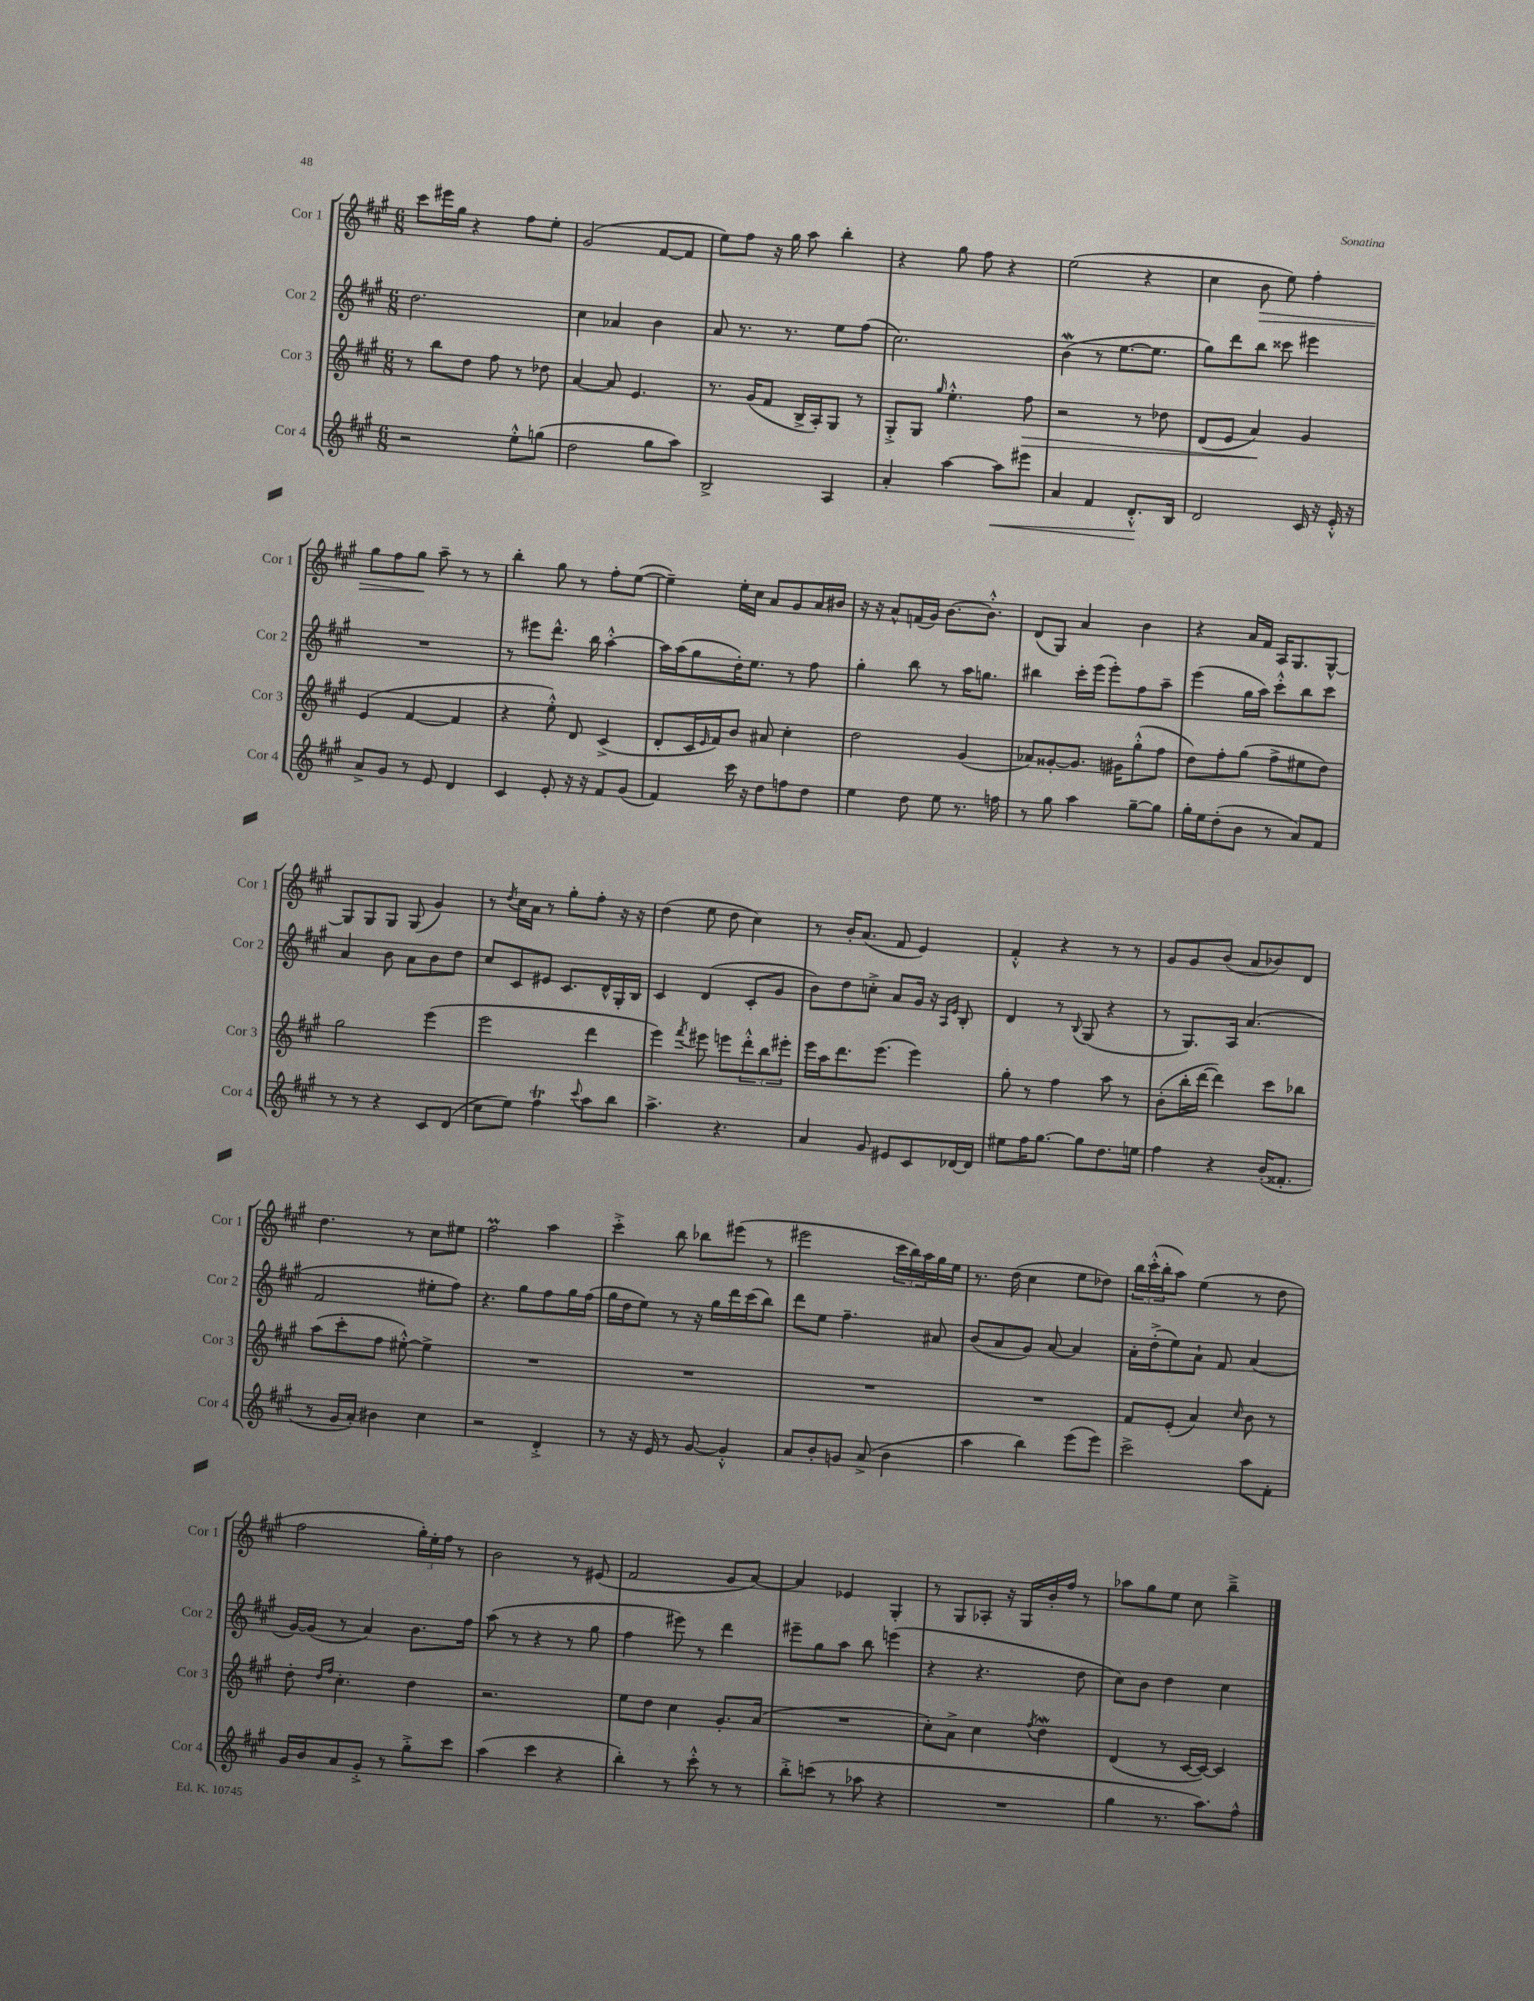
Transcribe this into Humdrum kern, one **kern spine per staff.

**kern	**dynam	**kern	**dynam	**kern	**kern	**dynam
*part4	*part4	*part3	*part3	*part2	*part1	*part1
*staff4	*staff4	*staff3	*staff3	*staff2	*staff1	*staff1
*I"Cor 4	*	*I"Cor 3	*	*I"Cor 2	*I"Cor 1	*
*I'Cor 4	*	*I'Cor 3	*	*I'Cor 2	*I'Cor 1	*
*clefG2	*	*clefG2	*	*clefG2	*clefG2	*
*k[f#c#g#]	*	*k[f#c#g#]	*	*k[f#c#g#]	*k[f#c#g#]	*
*M6/8	*	*M6/8	*	*M6/8	*M6/8	*
=92	=92	=92	=92	=92	=92	=92
2r	.	8r	.	2.dd\	8ccc#\L	.
.	.	8bb\L	.	.	16eee#X\L	.
.	.	.	.	.	16gg#\JJ	.
.	.	8dd\J	.	.	4r	.
.	.	8ff#\	.	.	.	.
8ee'^^\L	.	8r	.	.	8ff#\L	.
(8ggn\J	.	8dd-X\	.	.	8ee'\J	.
=93	=93	=93	=93	=93	=93	=93
2dd\	.	[4a/	.	4cc#\	(2g#/	.
.	.	8a/]	.	4a-X/	.	.
.	.	4.e/	.	.	.	.
8gg#\L	.	.	.	4b\	[8f#/L	.
8aa\J)	.	.	.	.	8f#/J]	.
=94	=94	=94	=94	=94	=94	=94
2B^/	.	8.r	.	8a/	8ee\L)	.
.	.	.	.	8.r	8ff#\J	.
.	.	(16g#/KL	.	.	.	.
.	.	8f#/J	.	.	16r	.
.	.	.	.	8.r	16gg#\	.
.	.	16B^/LL	.	.	8aa\	.
.	.	16A'/J)	.	.	.	.
4A/	.	8G#/J	.	8ee\L	4bb'\	.
.	.	8r	.	(8ff#\J	.	.
=95	=95	=95	=95	=95	=95	=95
4a'/	.	8G#'^/L	.	2.cc#\)	4r	.
.	.	8G#/J	.	.	.	.
.	.	16qqgg#/	.	.	.	.
[4aa\	.	4.ee'^^\	.	.	8gg#\	.
.	.	.	.	.	8ff#\	.
!	!LO:HP:b	!	!	!	!	!
8aa\L]	<	.	.	.	4r	.
!	!	!	!LO:HP:b	!	!	!
8eee#X\J	.	8ff#\	>	.	.	.
=96	=96	=96	=96	=96	=96	=96
4a/	.	2r	.	(4bW\	(2ee\	.
4f#/	.	.	.	8r	.	.
.	.	.	.	[8.ee\L	.	.
8.d'^^/L	.	8r	.	.	4r	.
.	.	.	.	8.ee\J]	.	.
.	.	8dd-X\	.	.	.	.
16B/Jk	[	.	.	.	.	.
=97	=97	=97	=97	=97	=97	=97
2d/	.	(8d/L	.	8gg#\L)	4cc#\	.
.	.	8e/J	.	8ddd\	.	.
!	!	!	!	!	!	!LO:HP:b
.	.	4a/)	.	8bb\J	8b\	>
.	.	.	.	8ccc##X\	8ee\)	.
16c#/	.	4g#/	]	4eee#X\	4ff#'\	.
16r	.	.	.	.	.	.
16e'^^/	.	.	.	.	.	.
16r	.	.	.	.	.	.
!!LO:LB:g=z
=98	=98	=98	=98	=98	=98	=98
8a^/L	.	(4e/	.	2.r	8gg#\L	.
8g#/J	.	.	.	.	8ff#\	.
8r	.	[4f#/	.	.	8gg#\J	.
8e/	.	.	.	.	8aa~\	]
4d/	.	4f#/]	.	.	8r	.
.	.	.	.	.	8r	.
=99	=99	=99	=99	=99	=99	=99
4c#/	.	4r	.	8r	4bb'\	.
.	.	.	.	8eee#X\L	.	.
8e'/	.	8ee'^^\)	.	8.ddd^^\J	8gg#\	.
16r	.	8d/	.	.	8r	.
16r	.	.	.	16bb\	.	.
8f#/L	.	(4c#^/	.	[4aa'^^\	8ff#'\L	.
(8g#/J	.	.	.	.	([8ee\J	.
=100	=100	=100	=100	=100	=100	=100
4f#/)	.	8d'/L	.	16aa\LL]	4ee~\])	.
.	.	.	.	(16aa\J	.	.
.	.	16c#/L	.	8gg#\	.	.
.	.	16qqe/	.	.	.	.
.	.	16f#/J)	.	.	.	.
16ccc#\	.	8b/J	.	16dd'\K)	16ee'\LL	.
16r	.	.	.	8.ee\J	16cc#\JJ	.
8dd\L	.	8a#X/	.	.	8a/L	.
8ffn\	.	4cc#'\	.	8r	8g#/	.
8dd\J	.	.	.	8ff#\	16a/L	.
.	.	.	.	.	16b#X/JJ	.
=101	=101	=101	=101	=101	=101	=101
4ee\	.	2dd\	.	4gg#'\	16r	.
.	.	.	.	.	16r	.
.	.	.	.	.	8a^^/L	.
8dd\	.	.	.	8bb\	(16fn/L	.
.	.	.	.	.	16g#/JJ)	.
8ee\	.	.	.	8r	[8.b\L	.
8.r	.	(4g#/	.	16aa\KL	.	.
.	.	.	.	8.ggn\J	8.b'^^\J]	.
16ffn\	.	.	.	.	.	.
=102	=102	=102	=102	=102	=102	=102
8r	.	8a-X/L)	.	4bb#X\	(8d/L	.
8gg#\	.	[8g##X'/	.	.	8G#/J)	.
4aa\	.	8.g##/J]	.	16ccc#'\LL	4a/	.
.	.	.	.	(16eee\JJ	.	.
.	.	.	.	8eee'\L)	.	.
.	.	16g#X\KL	.	.	.	.
[8gg#~\L	.	(8gg#'^^\	.	8ff#\	4b\	.
8gg#\J]	.	8ff#\J	.	8aa~\J	.	.
=103	=103	=103	=103	=103	=103	=103
16gg#'\LL	.	8dd\L)	.	(4eee\	4r	.
16ee\J	.	.	.	.	.	.
(8dd'\	.	8ff#'\	.	.	.	.
8b\J	.	(8gg#\J	.	16gg#\LL	16a/LL	.
.	.	.	.	16aa\JJ)	16f#/JJ	.
8r	.	8ff#^\L	.	8ccc#'^^\L	16A/KL	.
.	.	.	.	.	8.G#/	.
8a/L)	.	8ee#X\	.	8bb\	.	.
8f#/J	.	8dd\J)	.	8ccc#\J	[8G#^^/J	.
!!LO:LB:g=z
=104	=104	=104	=104	=104	=104	=104
8r	.	2gg#\	.	4a/	8G#/L]	.
8r	.	.	.	.	8G#/	.
4r	.	.	.	8b\	8G#/J	.
.	.	.	.	8a\L	(8G#/	.
8c#/L	.	(4eee\	.	8b\	4g#/)	.
(8d/J	.	.	.	8dd\J	.	.
=105	=105	=105	=105	=105	=105	=105
8cc#\L	.	2eee\	.	8cc#/L	8r	.
.	.	.	.	.	8qdd/	.
8ee\J)	.	.	.	8c#/	16cc#\LL	.
.	.	.	.	.	16a\JJ	.
4ff#T\	.	.	.	8e#X/J	8r	.
.	.	.	.	8.c#/L	8gg#'\L	.
8qqccc#/	.	.	.	.	.	.
8aa\L	.	4ddd\	.	.	8ff#'\J	.
.	.	.	.	16d^^/L	.	.
8bb\J	.	.	.	16G#'/	16r	.
.	.	.	.	16B/JJ	16r	.
=106	=106	=106	=106	=106	=106	=106
4.aa^\	.	4eee\)	.	4c#/	(4dd\	.
.	.	8qfff#/	.	.	.	.
.	.	8eee#X\	.	(4d/	8ee\	.
4.r	.	8eeen\L	.	.	8dd\	.
.	.	12ddd'^^\	.	8c#'/L	4cc#\)	.
.	.	12bb\	.	.	.	.
.	.	.	.	8g#/J	.	.
.	.	12eee#X'\J	.	.	.	.
=107	=107	=107	=107	=107	=107	=107
4a/	.	16eee\LL	.	8b\L)	8r	.
.	.	16aa\J	.	.	.	.
.	.	8.ddd\	.	8dd\	16b'/KL	.
.	.	.	.	.	(8.a/J	.
8g#/	.	.	.	8ccn'^\J	.	.
.	.	(8.eee\J	.	.	.	.
8e#X/L	.	.	.	8a/L	8f#/	.
8c#/	.	4eee\)	.	16g#/Jk	4e/)	.
.	.	.	.	16r	.	.
.	.	.	.	16qqA/LL	.	.
.	.	.	.	16qqe/JJ	.	.
[16d-X/L	.	.	.	8B'/	.	.
16d-/JJ]	.	.	.	.	.	.
=108	=108	=108	=108	=108	=108	=108
8ee#X\L	.	8gg#'\	.	4d/	4f#'^^/	.
16ff#\K	.	8r	.	.	.	.
[8.gg#\J	.	.	.	.	.	.
.	.	4ff#\	.	8r	4r	.
.	.	.	.	8qqB/	.	.
8gg#\L]	.	.	.	(8G#/	.	.
8.dd\	.	8aa\	.	4r	8r	.
.	.	8r	.	.	8r	.
16een\Jk	.	.	.	.	.	.
=109	=109	=109	=109	=109	=109	=109
4ff#\	.	(8b'\L	.	8r	8g#/L	.
.	.	16bb'\L	.	8.G#/L)	8g#/	.
.	.	[16ddd\JJ	.	.	.	.
4r	.	4ddd\])	.	.	(8b/J	.
.	.	.	.	16A/Jk	.	.
.	.	.	.	(4.a/	8a/L	.
(16b'/KL	.	8ccc#\L	.	.	8b-X/)	.
8.f##X'/J	.	.	.	.	.	.
.	.	8bb-X\J	.	.	8d/J	.
!!LO:LB:g=z
=110	=110	=110	=110	=110	=110	=110
8r	.	(8aa\L	.	2f#/	4.dd\	.
16g#/LL	.	8ccc#'\	.	.	.	.
16a'/JJ)	.	.	.	.	.	.
4b#X\	.	8ff#\J	.	.	.	.
.	.	[8ee#X'^^\)	.	.	8r	.
4cc#\	.	4ee#^\]	.	8ee#X'\L	8cc#\L	.
.	.	.	.	8ff#\J)	8ee#X\J	.
=111	=111	=111	=111	=111	=111	=111
2r	.	2.r	.	4.r	2ff#M\	.
.	.	.	.	8gg#\L	.	.
4d'^/	.	.	.	8ff#\	4aa\	.
.	.	.	.	16gg#\L	.	.
.	.	.	.	(16ff#\JJ	.	.
=112	=112	=112	=112	=112	=112	=112
8r	.	2.r	.	16gg#\LL	4ccc#'^\	.
.	.	.	.	16dd\J	.	.
16r	.	.	.	8ee\J)	.	.
16e/	.	.	.	.	.	.
8r	.	.	.	8r	8bb\	.
[8g#/	.	.	.	16r	8bb-X\L	.
.	.	.	.	16gg#\LL	.	.
4g#'^^/]	.	.	.	16ddd\	(8eee#X\J	.
.	.	.	.	(16ccc#\J	.	.
.	.	.	.	8bb\J)	8r	.
=113	=113	=113	=113	=113	=113	=113
8a/L	.	2.r	.	8ddd\L	2eee#X\	.
8b'/	.	.	.	8ee\J	.	.
8gn/J	.	.	.	4.ff#~\	.	.
(8a^/	.	.	.	.	.	.
4b\	.	.	.	.	24ccc#\LL	.
.	.	.	.	.	24bb\)	.
.	.	.	.	.	24aa\	.
.	.	.	.	8a#X/	16gg#\	.
.	.	.	.	.	16ee\JJ	.
=114	=114	=114	=114	=114	=114	=114
4aa\	.	2.r	.	(8b/L	8.r	.
.	.	.	.	8a/	.	.
.	.	.	.	.	(16dd\	.
4bb\)	.	.	.	8g#/J)	4cc#\	.
.	.	.	.	[8a/	.	.
(8eee\L	.	.	.	4a/]	8ee\L	.
8eee\J)	.	.	.	.	8dd-X\J)	.
=115	=115	=115	=115	=115	=115	=115
2ccc#^\	.	8f#/L	.	16a'\LL	24bb\LL	.
.	.	.	.	.	(24ccc#'^^\	.
.	.	.	.	(16dd'^\J	.	.
.	.	.	.	.	24bb'\J	.
.	.	(8e'/J	.	8ee\)	8aa\J)	.
.	.	4a/)	.	8a`\J	(4ee\	.
.	.	.	.	8f#/	.	.
.	.	16qqcc#/	.	.	.	.
8aa\L	.	8b\	.	(4a/	8r	.
8f#'\J	.	8r	.	.	8dd\	.
!!LO:LB:g=z
=116	=116	=116	=116	=116	=116	=116
16g#/LL	.	8dd'\	.	[16g#/LL)	2ff#\	.
16b/J	.	.	.	(16g#/JJ]	.	.
.	.	16qqdd/LL	.	.	.	.
.	.	16qqff#/JJ	.	.	.	.
8a/	.	4.cc#'\	.	8r	.	.
8g#'^/J	.	.	.	4a/)	.	.
8r	.	.	.	.	.	.
8gg#'^\L	.	4dd\	.	8.b\L	24gg#'\LL)	.
.	.	.	.	.	24ee'\	.
.	.	.	.	.	24ff#\JJ	.
8ccc#\J	.	.	.	.	8r	.
.	.	.	.	16ff#\Jk	.	.
=117	=117	=117	=117	=117	=117	=117
(4aa\	.	2.r	.	(8aa\	2b\	.
.	.	.	.	8r	.	.
4ccc#\	.	.	.	4r	.	.
4r	.	.	.	8r	8r	.
.	.	.	.	8gg#\	(8e#X/	.
=118	=118	=118	=118	=118	=118	=118
4bb'\)	.	8ee\L	.	4ff#\	2f#/	.
.	.	8dd\J	.	.	.	.
8r	.	4cc#\	.	8eee#X\)	.	.
8ccc#'^^\	.	.	.	8r	.	.
8r	.	8.g#'/L	.	4ddd\	8g#/L	.
8r	.	.	.	.	[8a/J)	.
.	.	(16a/Jk	.	.	.	.
=119	=119	=119	=119	=119	=119	=119
8bb'^\L	.	2.r	.	8eee#X~\L	4a/]	.
(8cccn\J	.	.	.	8gg#\	.	.
8r	.	.	.	8aa\J	4e-X/	.
8aa-X\	.	.	.	8bb\	.	.
4r	.	.	.	(4eeen\	4G#'/	.
=120	=120	=120	=120	=120	=120	=120
2.r	.	8cc#'\L)	.	4r	8r	.
.	.	8a^\J	.	.	8G#/L	.
.	.	4cc#\	.	4.r	8A-X'/J	.
.	.	.	.	.	16r	.
.	.	.	.	.	16G#/LL	.
.	.	8qff#/	.	.	.	.
.	.	4ddw\	.	.	16b'/	.
.	.	.	.	.	16ff#/JJ	.
.	.	.	.	8dd\	8r	.
=121	=121	=121	=121	=121	=121	=121
4gg#\	.	(4d/	.	8cc#\L)	8aa-X\L	.
.	.	.	.	8b\J	8gg#\	.
8.r	.	8r	.	4dd\	8ee\J	.
.	.	[16c#/LL	.	.	8cc#\	.
8.aa\L)	.	16c#/JJ_)	.	.	.	.
.	.	4c#/]	.	4cc#\	4bb~^\	.
8ff#^^\J	.	.	.	.	.	.
==	==	==	==	==	==	==
*-	*-	*-	*-	*-	*-	*-
